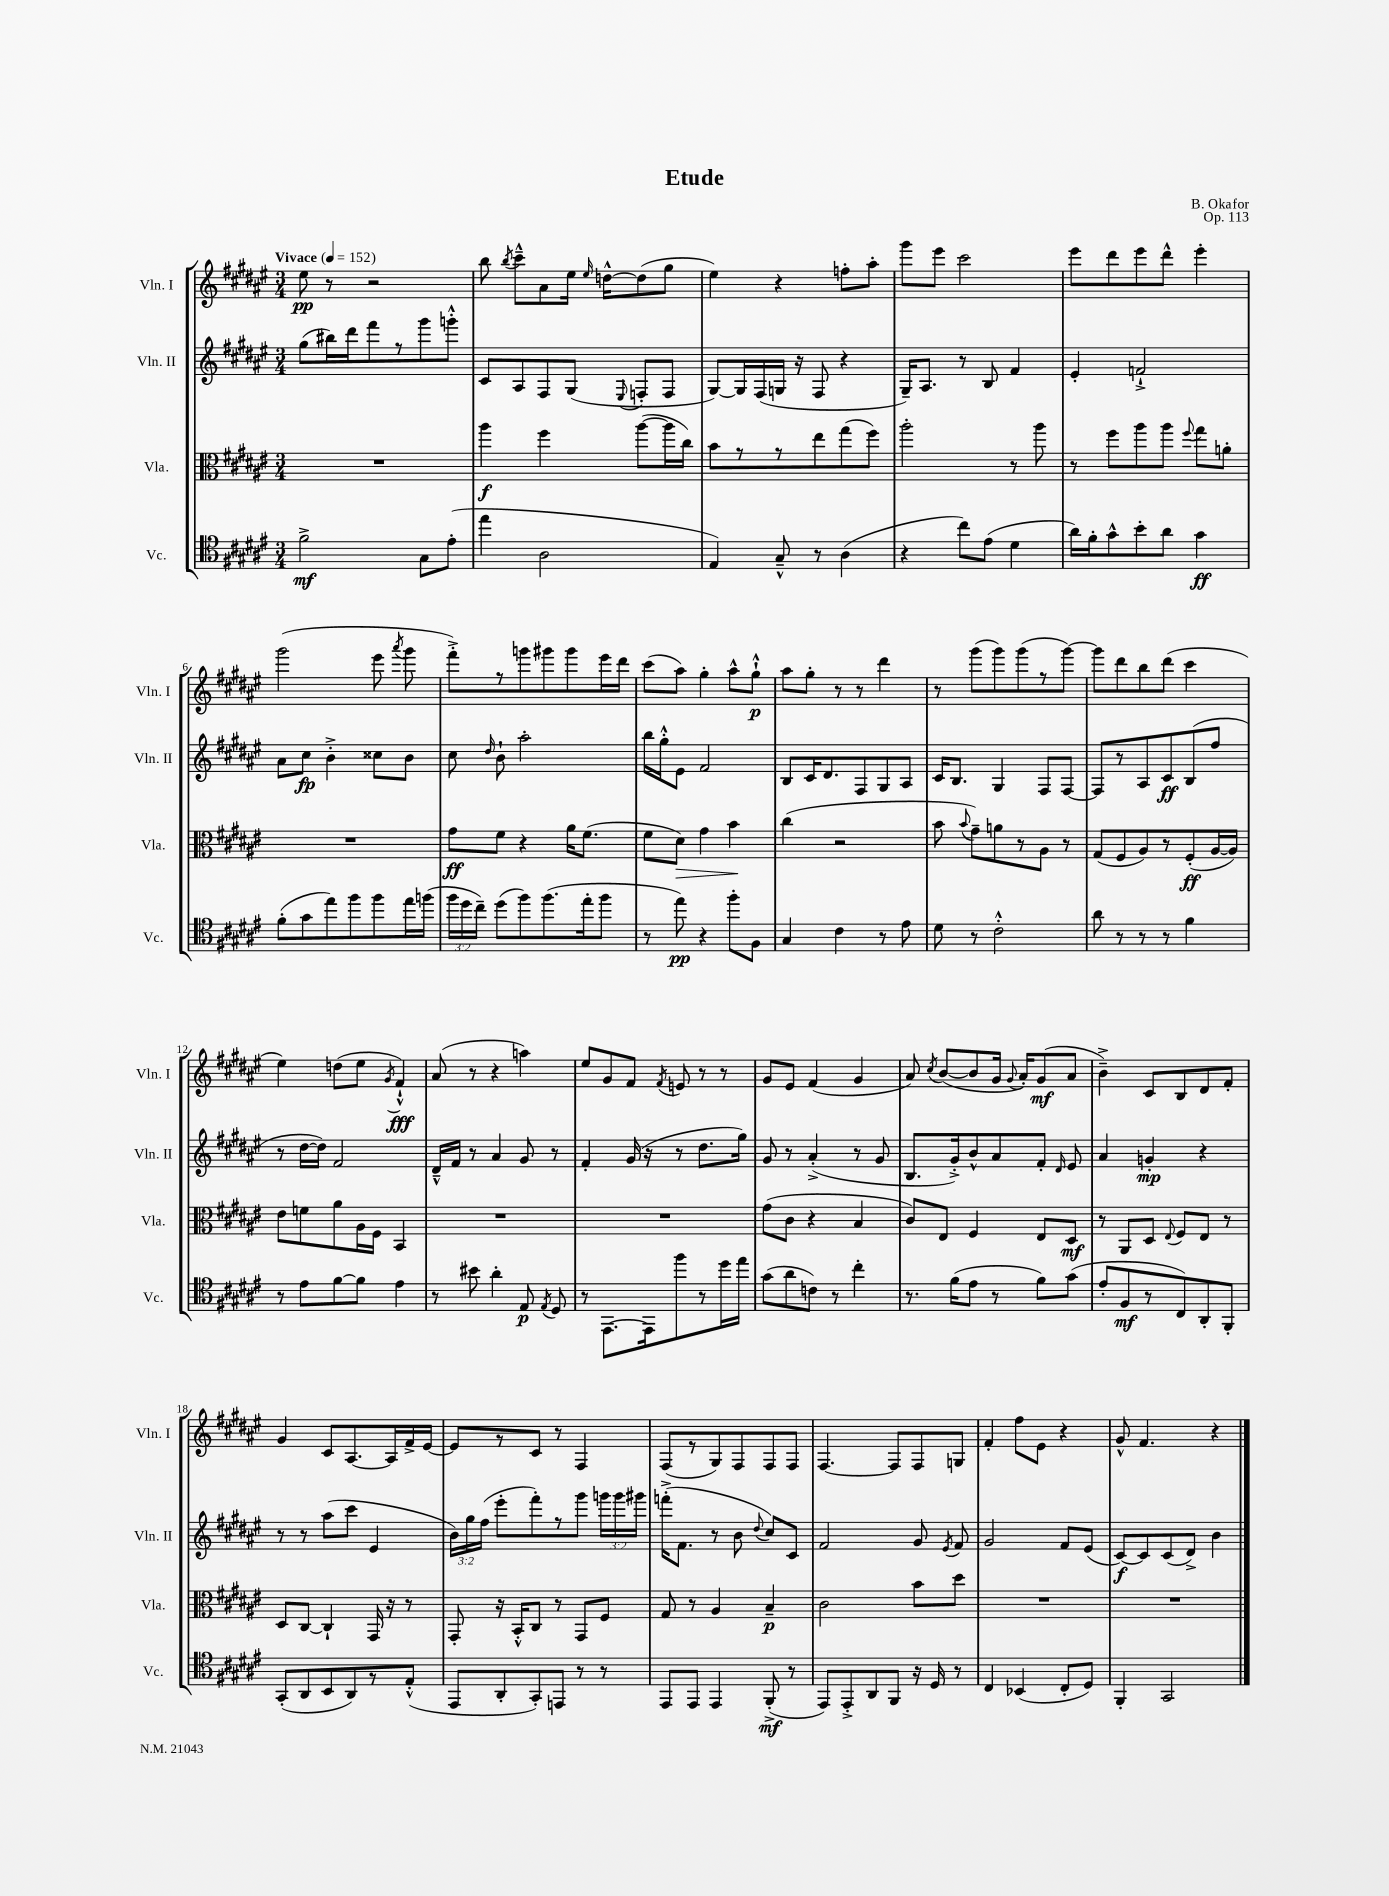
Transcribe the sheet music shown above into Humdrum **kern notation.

**kern	**kern	**kern	**kern
*staff4	*staff3	*staff2	*staff1
*clefC4	*clefC3	*clefG2	*clefG2
*k[f#c#g#d#a#e#]	*k[f#c#g#d#a#e#]	*k[f#c#g#d#a#e#]	*k[f#c#g#d#a#e#]
*M3/4	*M3/4	*M3/4	*M3/4
*MM152	*MM152	*MM152	*MM152
2f#^	2.r	(8gg#	8ee#
.	.	16bb#)	8r
.	.	16ddd#	.
.	.	8fff#	2r
.	.	8r	.
8G#	.	8ggg#	.
(8e#'	.	8ggg'^^	.
=	=	=	=
4ee#	4aa#	8c#	8bb
.	.	.	8qbb
.	.	8A#	8ccc#~^^
2A#	4ff#	8F#	8a#
.	.	(8G#	16ee#
.	.	.	16qqee#
.	.	.	[16dd^^
.	.	8qqE#	.
.	([8aa#	8F'	(8dd]
.	16aa#]	8F	8gg#
.	16cc#)	.	.
=	=	=	=
4E#)	8b	[8G#)	4ee#)
.	8r	16G#]	.
.	.	(16F#	.
8G#~^^	8r	16G	4r
.	.	16r	.
8r	8ee#	8F#	.
(4A#	(8gg#	4r	8ff'
.	8ff#)	.	8aa#'
=	=	=	=
4r	2aa#'	16G#~)	8ggg#
.	.	8.A#	.
.	.	.	8eee#
8cc#)	.	8r	2ccc#
(8e#	.	8B	.
4d#	8r	4f#	.
.	8aa#	.	.
=	=	=	=
16a#)	8r	4e#'	8eee#
16f#'	.	.	.
8g#^^	8ff#	.	8ddd#
8b'	8aa#	2f`^	8eee#
8a#	8aa#	.	8ddd#^^
.	8qqff#	.	.
4g#	8gg#	.	4eee#'
.	8a'	.	.
=	=	=	=
(8f#'	2.r	8a#	(2ggg#
8g#	.	8cc#	.
8ee#)	.	4b'^	.
8ff#	.	.	.
8ff#	.	8cc##	8eee#
.	.	.	8qaaa#
16ee#	.	8b	8ggg#
(16ff	.	.	.
=	=	=	=
24ff#	8g#	8cc#	8fff#'^)
24dd#	.	.	.
24cc#~)	.	.	.
.	.	16qqdd#	.
(8dd#	8f#	8b`	8r
8ff#)	4r	2aa#'	8ggg
(8.ff#	.	.	8ggg#
.	16a#	.	8ggg#
16ee#'	(8.f#	.	.
8ff#	.	.	16eee#
.	.	.	16ddd#
=	=	=	=
8r	8f#	16bb	(8ccc#
.	.	16gg#'^^	.
8ee#)	8d#)	8e#	8aa#)
4r	4g#	2f#	4gg#'
8ff#'	4b	.	8aa#^^
8F#	.	.	8gg#`^^
=	=	=	=
4G#	(4cc#	8B	8aa#
.	.	16c#	8gg#'
.	.	8.d#	.
4c#	2r	.	8r
.	.	8F#	8r
8r	.	8G#	4ddd#
8e#	.	8A#	.
=	=	=	=
8d#	8b	16c#	8r
.	.	8.B	.
.	8qqb	.	.
8r	8g#~)	.	(8ggg#
2c#'^^	8a	4G#	8ggg#)
.	8r	.	(8ggg#
.	8A#	8F#	8r
.	8r	[8F#	[8ggg#)
=	=	=	=
8a#	(8G#	8F#]	8ggg#]
8r	8F#	8r	8ddd#
8r	8A#)	8A#	8bb
8r	8r	8c#	(8ddd#
4f#	(8F#'	(8B	4ccc#
.	[16A#	8ff#	.
.	16A#])	.	.
=	=	=	=
8r	8e#	8r	4ee#)
8e#	8f	[16dd#	.
.	.	16dd#])	.
[8f#	8a#	2f#	(8dd
8f#]	16A#	.	8ee#
.	16F#	.	.
.	.	.	8qg#
4e#	4BB	.	4f#`^^)
=	=	=	=
8r	2.r	16d#~^^	(8a#
.	.	16f#	.
8b#	.	8r	8r
4a#'	.	4a#	4r
8E#	.	8g#	4aa)
8qE#	.	.	.
8D#	.	8r	.
=	=	=	=
8r	2.r	4f#'	8ee#
[8.EE#	.	.	8g#
.	.	(16g#	8f#
16EE#]	.	16r	.
.	.	.	8qf#
8ff#	.	8r	8e
8r	.	8.dd#	8r
16dd#	.	.	8r
16ee#	.	16gg#)	.
=	=	=	=
(8g#	(8g#	8g#	8g#
8a#	8c#	8r	8e#
8c)	4r	(4a#'^	(4f#
8r	.	.	.
4cc#'	4B	8r	4g#
.	.	8g#	.
=	=	=	=
8.r	8c#)	8.B	8a#)
.	.	.	8qcc#
.	8E#	.	([8b
(16f#	.	16g#'^)	.
8e#	4F#	8b^^	8b]
8r	.	8a#	16g#
.	.	.	8qqg#
.	.	.	16a#')
8f#)	8E#	8f#'	(8g#
.	.	16qqd#	.
(8g#	8D#	8e#	8a#
=	=	=	=
8e#'	8r	4a#	4b~^)
8F#	8AA#	.	.
8r	8D#	4g'	8c#
.	8qqE#	.	.
8C#)	8F#	.	8B
8AA#'	8E#	4r	8d#
8FF#'	8r	.	8f#'
=	=	=	=
(8GG#'	8D#	8r	4g#
8AA#	[8C#	8r	.
8BB	4C#`]	(8aa#	8c#
8AA#)	.	8ccc#	[8.A#
8r	16GG#	4e#	.
.	16r	.	16A#]
(8E#'^^	8r	.	16f#^
.	.	.	[16e#
=	=	=	=
8EE#	8GG#'	24b)	8e#]
.	.	24gg#	.
.	.	(24ff#	.
8AA#'	16r	8eee#'	8r
.	16BB'^^	.	.
8GG#')	8C#	8fff#')	8c#
8EE	8r	8r	8r
8r	8GG#	8ggg#	4F#
8r	8F#	24ggg	.
.	.	24ggg	.
.	.	24ggg#	.
=	=	=	=
8EE#	8G#	(16fff'^	(8F#
.	.	8.f#	.
8EE#	8r	.	8r
4EE#	4A#	8r	8G#)
.	.	8b	8F#
.	.	8qqdd#	.
(8FF#'^	4B~	8cc#)	8F#
8r	.	8c#	8F#
=	=	=	=
8EE#)	2c#	2f#	[4.F#
8EE#'^	.	.	.
8AA#	.	.	.
8FF#	.	.	8F#]
16r	8b	8g#	8F#
16D#	.	.	.
.	.	8qe#	.
8r	8dd#	8f#	8G
=	=	=	=
4C#	2.r	2g#	4f#'
(4BB-	.	.	8ff#
.	.	.	8e#
8C#'	.	8f#	4r
8D#)	.	(8e#	.
=	=	=	=
4FF#'	2.r	[8c#)	8g#^^
.	.	8c#]	4.f#
2GG#	.	(8c#	.
.	.	8d#^)	.
.	.	4b	4r
==	==	==	==
*-	*-	*-	*-
